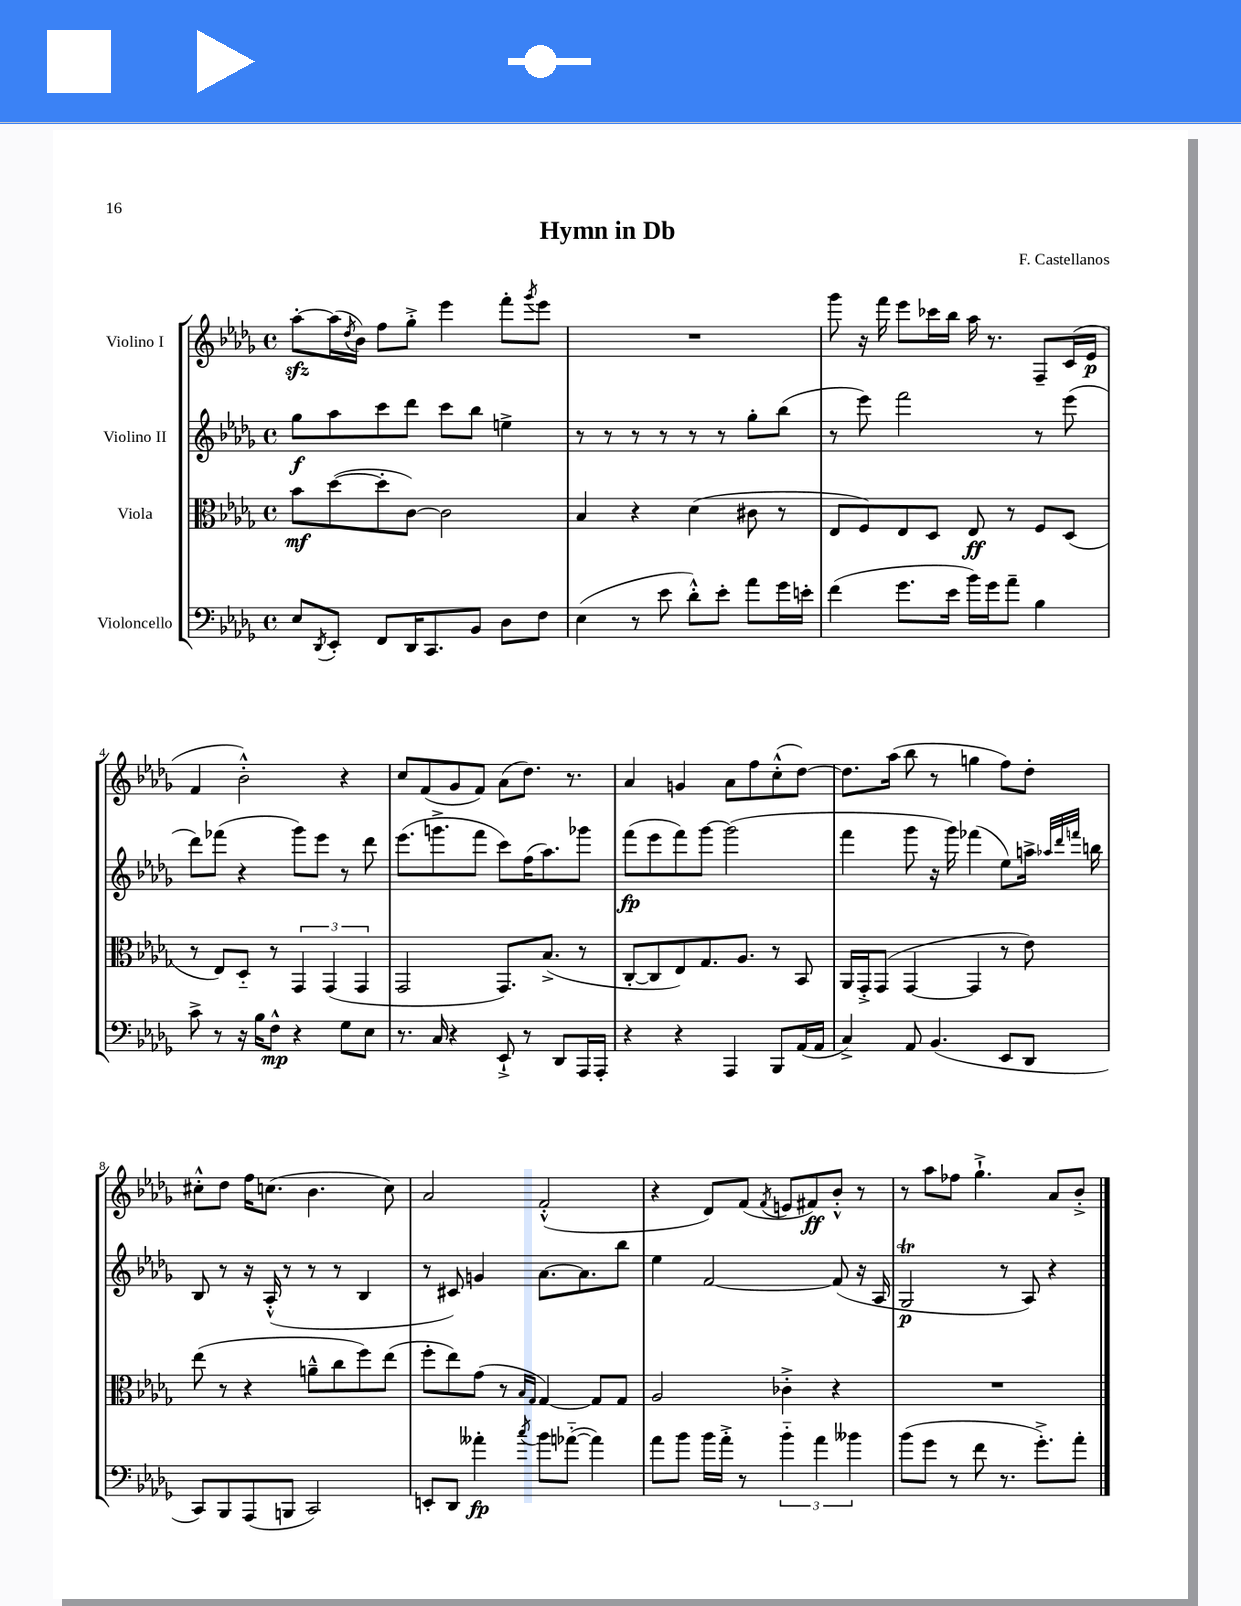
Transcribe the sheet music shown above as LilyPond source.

\header { title = "Hymn in Db" composer = "F. Castellanos" }
<<
\new StaffGroup <<
\new Staff = "s0" \with { instrumentName = "Violino I" } {
    \clef treble \key des \major \defaultTimeSignature \time 4/4
    aes''8~-.\sfz aes''16( \acciaccatura { des''8 } bes'16) f''8 ges''8-.-> ees'''4 f'''8-. \acciaccatura { ges'''8 } ees'''8 |
    R1 |
    ges'''8 r16 f'''16 ees'''8 ces'''16 bes''16 aes''16 r8. f8-- c'16( ees'16\p |
    f'4 bes'2-.-^) r4 |
    c''8 f'8( ges'8 f'8) aes'8( des''8.) r8. |
    aes'4 g'4 aes'8 f''8 c''8-.-^( des''8~) |
    des''8. aes''16( bes''8 r8 g''4 f''8) des''8-. |
    cis''8-.-^ des''8 f''16 c''8.( bes'4. c''8) |
    aes'2 f'2-.-^( |
    r4 des'8) f'8( \acciaccatura { f'8 } e'8 fis'8\ff) bes'8-.-^ r8 |
    r8 aes''8 fes''8 ges''4.-!-> aes'8 bes'8-.-> \bar "|." |
}
\new Staff = "s1" \with { instrumentName = "Violino II" } {
    \clef treble \key des \major \defaultTimeSignature \time 4/4
    ges''8\f aes''8 c'''8 des'''8 c'''8 bes''8 e''4-> |
    r8 r8 r8 r8 r8 r8 ges''8-. bes''8( |
    r8 ees'''8) f'''2 r8 ees'''8( |
    des'''8) fes'''8( r4 ges'''8) ees'''8 r8 des'''8 |
    ees'''8.( g'''8.-> f'''8 c'''8) f''16( aes''8.) ges'''8 |
    f'''8\fp( ees'''8 f'''8) ges'''8~ ges'''2( |
    f'''4 ges'''8 r16 ges'''16) fes'''4( ees''8) a''16-> \grace { aes''32 des'''32 f'''32 } b''16 |
    bes8 r8 r16 aes16-.-^( r8 r8 r8 bes4 |
    r8 cis'8) g'4 aes'8.~ aes'8. bes''8 |
    ees''4 f'2~ f'8( r16 aes16 |
    ges2\trill\p r8 aes8) r4 \bar "|." |
}
\new Staff = "s2" \with { instrumentName = "Viola" } {
    \clef alto \key des \major \defaultTimeSignature \time 4/4
    bes'8\mf des''8~( des''8-. c'8~) c'2 |
    bes4 r4 des'4( cis'8 r8 |
    ees8 f8) ees8 des8 ees8\ff r8 f8 des8( |
    r8 ees8) des8-_ r8 \tuplet 3/2 { ges,4 ges,4( ges,4 } |
    ges,2 ges,8.) bes8.->( r8 |
    c8~-. c8 ees8) ges8. aes8. r8 bes,8 |
    aes,16 ges,16-.-> ges,8( ges,4~ ges,4 r8 ees'8) |
    ees''8( r8 r4 a'8---^ c''8 f''8) ees''8( |
    f''8-. ees''8) ges'8( r8 \grace { bes16 ges16 } ges4~) ges8 ges8 |
    aes2 ces'4-.-> r4 |
    R1 \bar "|." |
}
\new Staff = "s3" \with { instrumentName = "Violoncello" } {
    \clef bass \key des \major \defaultTimeSignature \time 4/4
    ees8 \acciaccatura { des,8 } ees,8-. f,8 des,16 c,8. bes,8 des8 f8 |
    ees4( r8 ees'8 des'8-.-^) ees'8-. aes'8 ges'16 e'16-. |
    f'4( ges'8. ees'16 bes'16) ges'16 aes'8-- bes4 |
    c'8-> r8 r16 bes16 f8-^\mp r4 ges8 ees8 |
    r8. c16 r4 ees,8-!-> r8 des,8 aes,,16 aes,,16-. |
    r4 r4 aes,,4 bes,,8 aes,16( aes,16 |
    c4->) aes,8 bes,4.( ees,8 des,8 |
    c,8) bes,,8 aes,,8( b,,8 c,2) |
    e,8-. des,8 aeses'4-.\fp \acciaccatura { c''8 } bes'8 aes'8~-_( aes'4) |
    aes'8 bes'8 bes'16 aes'16-.-> r8 \tuplet 3/2 { bes'4-_ aes'4 beses'4 } |
    bes'8( ges'8 r8 f'8 r8. ges'8.-.->) aes'8-. \bar "|." |
}
>>
>>
